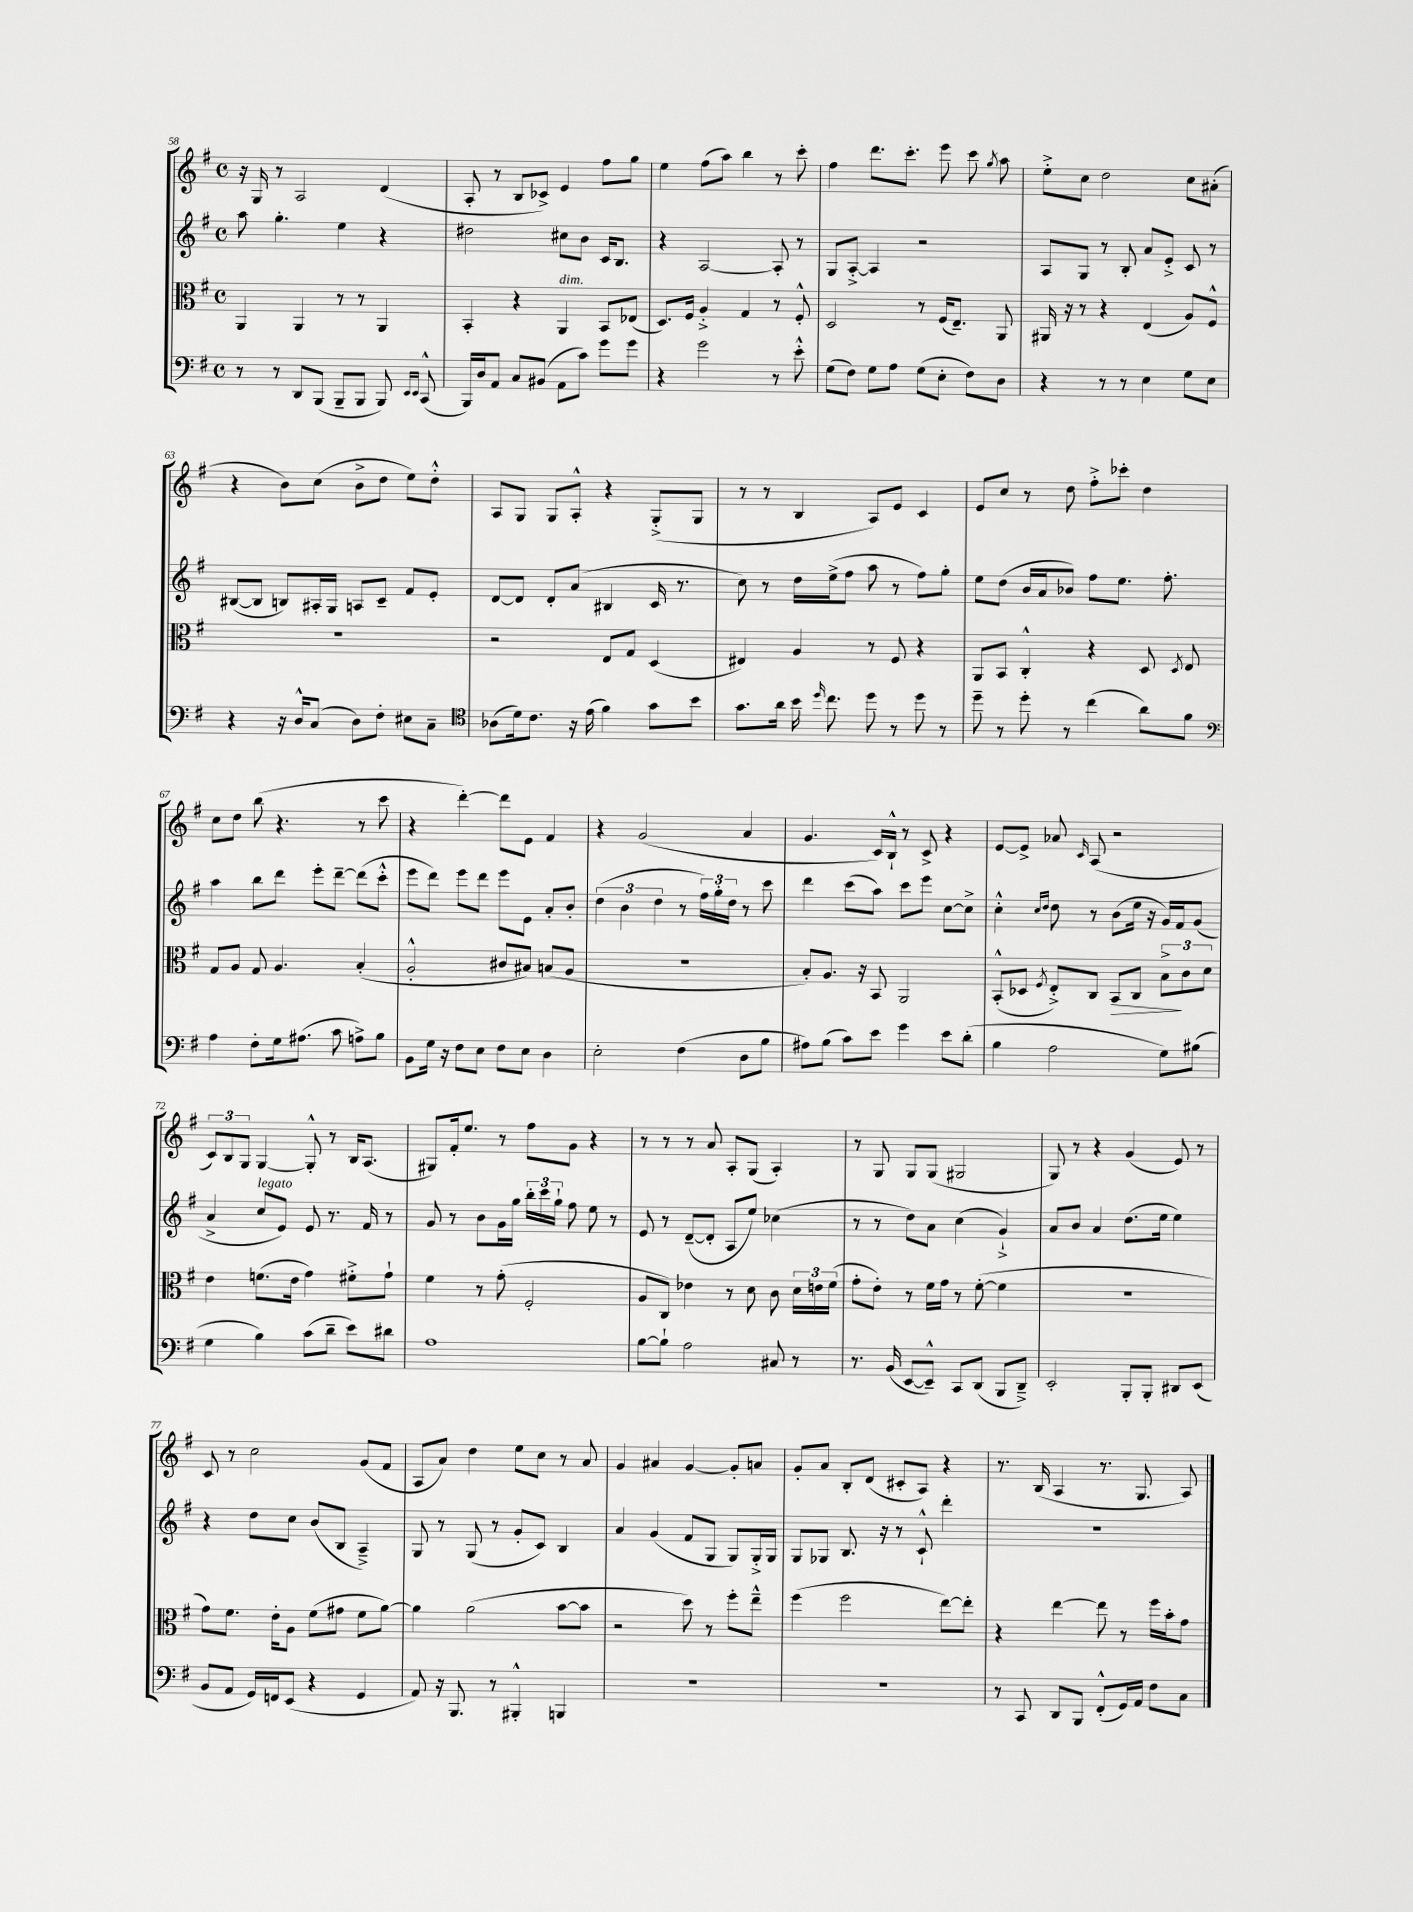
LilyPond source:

<<
\new StaffGroup <<
\new Staff = "s0" {
    \clef treble \key g \major \defaultTimeSignature \time 4/4
    \autoBeamOff r16 g16 r8 a2 d'4( |
    a8-. r8 b8[ ces'8]->) e'4 fis''8[ g''8] |
    e''4 fis''8[( a''8]) b''4 r8 c'''8-. |
    fis''4 d'''8.[ c'''8.]-. e'''8 c'''8 \acciaccatura { g''8 } a''8 |
    e''8[-.-> c''8] d''2 c''8[ ais'8]-.( |
    r4 b'8[) c''8]( b'8[-> d''8] e''8[) d''8]-.-^ |
    a8[ g8] g8[ a8]-.-^ r4 g8[-.->( g8] |
    r8 r8 b4 a8[) e'8] c'4 |
    e'8[ c''8] r8 d''8 fis''8[-.-> ces'''8]-. d''4 |
    c''8[ d''8] b''8( r4. r8 c'''8 |
    r4 d'''4~-.) d'''8[ e'8] fis'4 |
    r4 g'2( a'4 |
    g'4. c'16[) b16]-!-^ r8 c'8-> r4 |
    e'8[~ e'8]-> aes'8 \grace { c'16 } a8( r2 |
    \tuplet 3/2 { c'8[) b8 g8] } g4~ g8-.-^ r8 b16[ a8.]( |
    gis8[) fis'16-. e''8.] r8 fis''8[ g'8] r4 |
    r8 r8 r8 a'8 a8[-. g8]( a4-.) |
    r8 g8 g8[ g8]( gis2 |
    g8) r8 r4 g'4( e'8) r8 |
    c'8 r8 c''2 g'8[( fis'8] |
    a8[ a'8]) d''4 e''8[ c''8] r8 a'8 |
    g'4 ais'4 g'4~ g'8[-. a'8] |
    g'8[-. a'8] b8[-. d'8]( cis'8[-. a8]) r4 |
    r8. b16( a4 r8. g8. a8) \bar "|." |
}
\new Staff = "s1" {
    \clef treble \key g \major \defaultTimeSignature \time 4/4
    \autoBeamOff a''8 g''4.-. e''4 r4 |
    dis''2 cis''8[ b'8] c'16[ b8.] |
    r4 a2~ a8-. r8 |
    g8[ a8]~-.-> a4 r2 |
    a8[ g8] r8 b8-. a'8[ e'8]-.-> c'8 r8 |
    bis8[~( bis8] b8[) ais16-. g16] a8[ c'8]-- fis'8[ e'8]-. |
    d'8[~ d'8] d'8[-. a'8]( bis4 c'16 r8. |
    c''8) r8 d''16[ e''16->( fis''8] a''8 r8 fis''8[) g''8]-. |
    e''8[ d''8]( b'16[ a'16 bes'8]) fis''8[ e''8.] fis''8.-. |
    a''4 b''8[ d'''8] e'''8[-. d'''8]~-- d'''8[( c'''8]-.-^ |
    e'''8[ d'''8]) e'''8[ d'''8] e'''8[ e'8] a'8[-. b'8]-. |
    \tuplet 3/2 { d''4( b'4 d''4 } r8 \tuplet 3/2 { fis''16[) g''16-. d''16] } r8 c'''8 |
    d'''4 c'''8[( a''8]) c'''8[ e'''8] c''8[~ c''8]-> |
    c''4-.-^ \grace { c''16[ d''16] } d''8 r8 b'8[( e''16] r16 g'16[) fis'16 g'8]( |
    a'4-> c''8[^\markup { \italic "legato" } e'8]) e'8 r8. fis'16 r8 |
    g'8 r8 b'8[ g'16 g''16] \tuplet 3/2 { b''16[-. c'''16 g''16]-! } fis''8 e''8 r8 |
    e'8 r8 d'8[~--( d'8]-. a8[ e''8]) ces''4( |
    r8 r8 d''8[) a'8] c''4( g'4-!->) |
    a'8[ b'8] a'4 d''8.[( e''16] e''4) |
    r4 d''8[ c''8] b'8[( b8] a4--->) |
    g8 r8 g8( r8 g'8[-. c'8]) b4 |
    a'4 g'4( fis'8[ g8] g8[) g16-.-> g16] |
    g8[ ges8] b8. r16 r8 c'8-!-^ d'''4-. |
    R1 \bar "|." |
}
\new Staff = "s2" {
    \clef alto \key g \major \defaultTimeSignature \time 4/4
    \autoBeamOff a,4 a,4 r8 r8 a,4 |
    b,4-. r4 a,4^\markup { \italic "dim." } b,8[ ees8]( |
    d8.[) fis16] a4-.-> g4 r8 fis8-.-^ |
    d2 r8 fis16[( e8.]--) a,8 |
    ais,16 r16 r8 r4 e4( a8[) fis8]-^ |
    R1 |
    r2 e8[ g8] d4( |
    eis4) a4 r8 fis8 r4 |
    a,8[ b,8] c4-.-^ r4 d8 \acciaccatura { d8 } e8 |
    g8[ a8] g8 a4. b4-.( |
    a2-.-^ cis'8[ bis8]) b8[( a8] |
    r1 |
    b8[-.) a8.] r16 b,8 a,2 |
    b,8[-.-^( des8] \acciaccatura { fis8 } e8[-.->) c8] b,8[\> c8] \tuplet 3/2 { b8[->\! c'8 d'8] } |
    e'4 f'8.[( e'16] g'4) fis'8[-.-> g'8]-! |
    fis'4 r8 g'8-.( fis2-. |
    a8[ c8]) ees'4 r8 d'8 c'8 \tuplet 3/2 { d'16[ e'16 fis'16]( } |
    g'8[-. e'8]-.) r8 fis'16[ g'16] r8 fis'8~-.( fis'4 |
    R1 |
    g'8[) fis'8.] e'16[-. a8] fis'8[( gis'8] fis'8[ a'8]~) |
    a'4 a'2( b'8[~ b'8] |
    r2 d''8) r8 fis''8[-. e''8]---^ |
    fis''4( fis''2 e''8[~) e''8]-. |
    r4 e''4~ e''8 r8 fis''16[ b'16-. g'8] \bar "|." |
}
\new Staff = "s3" {
    \clef bass \key g \major \defaultTimeSignature \time 4/4
    \autoBeamOff r8 r8 d,8[ b,,8]( b,,8[-- b,,8] b,,8) \grace { e,16[ e,16] } c,8-^( |
    b,,16[) d16 a,8] c8[ bis,8]( a,8[ c'8]) g'8[ g'8] |
    r4 g'2 r8 e'8-.-^ |
    g8[( fis8]) g8[ a8] g8[( e8]-. fis8[) d8] |
    r4 r8 r8 e4 g8[ e8] |
    r4 r16 d16[-^ c8]( d8[) fis8]-. eis8[ c8]-- |
    \clef tenor aes8[( d'16) c'8.] r16 e'16( fis'4) g'8[ b'8] |
    g'8.[ a'16] b'16 \grace { d''16 } c''8. d''8 r8 d''8 r8 |
    d''8-- r8 d''8-. r8 c''4( a'8[) fis'8] |
    \clef bass a4 fis8[-. g16 ais8.]( c'8 a8[->) b8] |
    b,8[ g16] r16 fis8[ e8] fis8[ e8] d4 |
    e2-. fis4( d8[ b8] |
    ais8[) b8]( c'8[) e'8] g'4 e'8[ d'8]-.( |
    b4 a2 g8[) bis8]( |
    g4 b4) c'8[( d'8]-- e'8[) dis'8] |
    a1 |
    b8[~ b8]-! a2 cis8 r8 |
    r8. b,16( e,8[~ e,8]---^) c,8[ d,8]( b,,8[ d,8]--->) |
    e,2-. b,,8[-. b,,8]-. dis,8[ e,8]( |
    b,8[ a,8] g,16[) f,16 e,8]( r4 g,4 |
    a,8) r16 b,,8. r8 bis,,4-.-^ b,,4 |
    R1 |
    R1 |
    r8 c,8 d,8[ b,,8] fis,8[-.-^( g,16) a,16] fis8[ c8] \bar "|." |
}
>>
>>
\layout { \context { \Score currentBarNumber = #58 } }
